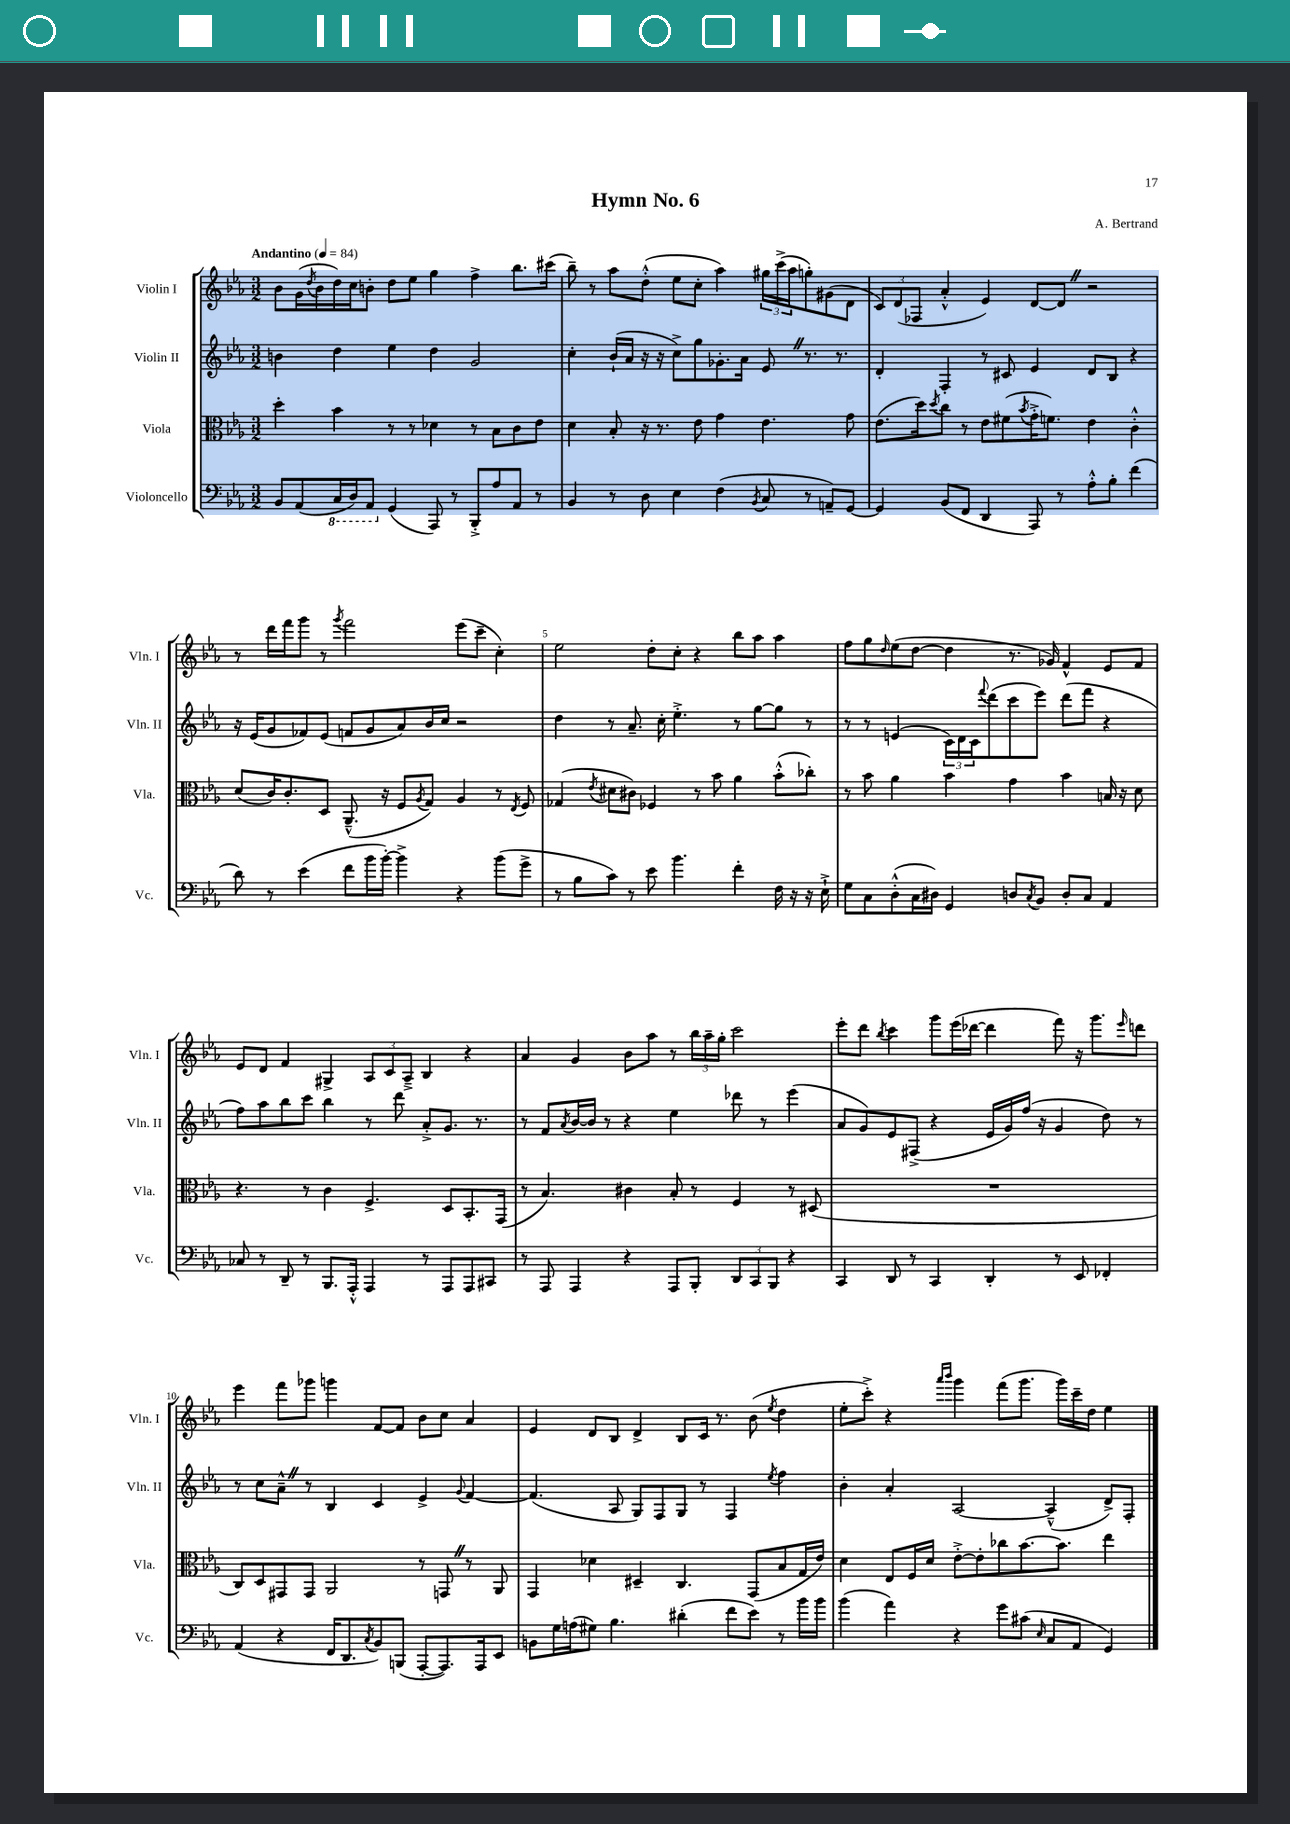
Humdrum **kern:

**kern	**kern	**kern	**kern
*part4	*part3	*part2	*part1
*staff4	*staff3	*staff2	*staff1
*I"Violoncello	*I"Viola	*I"Violin II	*I"Violin I
*I'Vc.	*I'Vla.	*I'Vln. II	*I'Vln. I
*clefF4	*clefC3	*clefG2	*clefG2
*k[b-e-a-]	*k[b-e-a-]	*k[b-e-a-]	*k[b-e-a-]
*M3/2	*M3/2	*M3/2	*M3/2
*MM84	*MM84	*MM84	*MM84
=1	=1	=1	=1
!	!	!	!LO:TX:a:B:t=Andantino
8BB-/L	4dd'\	4bn\	8b-\L
(8AA-/	.	.	(16g\L
.	.	.	8qdd/
.	.	.	16b-\
*8ba	*	*	*
16CC/L	4b-\	4dd\	16dd\)
16DD/J)	.	.	16cc\J
8AAA-/J	.	.	8bn'\J
*X8ba	*	*	*
(4GG/	8r	4ee-\	8dd\L
.	8r	.	8ee-\J
8AAA-/)	4d-X\	4dd\	4gg\
8r	.	.	.
8BBB-'^/L	8r	2g/	4ff^\
8A-/	8B-\L	.	.
8AA-/J	8c\	.	8.bb-\L
8r	8e-\J	.	.
.	.	.	(16ccc#X\Jk
=2	=2	=2	=2
4BB-/	4d\	4cc'\	8bb-~\)
.	.	.	8r
8r	8B-'/	(16b-`/LL	8aa-\L
.	.	16a-/JJ	.
8D\	16r	16r	(8dd'^^\J
.	8.r	16r	.
4E-\	.	8cc^\L)	8ee-\L
.	8e-\	8gg\	8cc'\J
(4F\	4g\	8.g-X'\	4aa-\)
.	.	16a-\Jk	.
8qBB-/	.	.	.
8C/	4.e-\	8e-Z/	24gg#X\LL
.	.	.	(24ccc^\
.	.	.	24aa-\J
8r	.	8.r	8ggn'\)
8AAn~/L)	.	.	(8g#X\
.	.	8.r	.
[8GG/J	8g\	.	8d\J
=3	=3	=3	=3
4GG/]	(8.e-\L	4d'/	12c/L)
.	.	.	(12d/
.	.	.	12F-X/J
.	16dd\k)	.	.
.	8qdd/	.	.
(8BB-/L	8cc\J	4F'/	4a-'^^/
8FF/J	8r	.	.
4DD/	8e-\L	8r	4e-/)
.	(8f#X\	8c#X/	.
.	8qb-/	.	.
8AAA-/)	16g'^\K	4e-/	[8d/L
.	8.fn\J)	.	.
8r	.	.	8dZ/J]
8A-'^^\L	4e-\	8d/L	2r
8B-'\J	.	8B-/J	.
(4f\	4c'^^\	4r	.
!!LO:LB:g=z
=4	=4	=4	=4
8d\)	(8d/L	16r	8r
.	.	(16e-/KL	.
8r	16c/K)	8g/	16ddd\LL
.	8.c'/	.	16fff\J
(4e-\	.	8f-X/)	8ggg\J
.	8D/J	(8e-/J	8r
.	.	.	8qggg/
8f\L	(8.AA-~^^/	8fn/L	2fff\
16b-\L	.	8g/	.
[16b-'\JJ)	16r	.	.
4b-^\]	8F/L	8a-/)	.
.	8qA-/	.	.
.	8G/J)	16b-/L	.
.	.	16cc/JJ	.
4r	4A-/	2r	(8eee-\L
.	.	.	8ccc~\J
(8b-\L	8r	.	4cc'\)
.	8qE-/	.	.
8g^\J	8F/	.	.
=5	=5	=5	=5
8r	(4G-X/	4dd\	2ee-\
8B-\L	.	.	.
.	8qe-/	.	.
8c\J)	8d#X\L	8r	.
8r	8c#X\J)	8.a-~/	.
8e-\	4F-X/	.	8dd'\L
.	.	16cc'\	.
4.b-\	.	4.ee-'^\	8cc'\J
.	8r	.	4r
.	8b-\	.	.
4f'\	4a-\	8r	8bb-\L
.	.	[8gg\L	8aa-\J
16F\	(8b-'^^\L	8gg\J]	4aa-\
16r	.	.	.
16r	8cc-X'\J)	8r	.
16E-`^\	.	.	.
=6	=6	=6	=6
8G\L	8r	8r	8ff\L
8C\	8b-\	8r	8gg\
.	.	.	16qqdd/
(8D'^^\	4a-\	(4en/	(8ee-\
16C\L	.	.	[8dd\J
16D#X\JJ)	.	.	.
4GG/	4b-\	24c\LL)	4dd\]
.	.	24d\	.
.	.	24c\J	.
.	.	8qqfff/	.
.	.	(8ddd\	.
8Dn/L	4g\	8ccc\	8.r
8qC/	.	.	.
8BB-/J	.	8eee-\J)	.
.	.	.	16g-X/)
8D'/L	4b-\	(8ddd\L	4f^^/
8C/J	.	8fff\J	.
4AA-/	16Bn/	4r	8e-/L
.	16r	.	.
.	8d\	.	8f/J
!!LO:LB:g=z
=7	=7	=7	=7
8C-X/	4.r	8ff\L)	8e-/L
8r	.	8aa-\	8d/J
8DD~/	.	8bb-\	4f/
8r	8r	8ccc\J	.
8.BBB-/L	4c\	4bb-\	4G#X^/
16AAA-'^^/Jk	.	.	.
4AAA-/	4.F^/	8r	12A-/L
.	.	.	12c/
.	.	8ddd\	.
.	.	.	12A-~^/J
8r	.	8a-'^/L	4B-/
8AAA-/L	8D/L	8.g/J	.
8AAA-/	8.BB-'/	.	4r
.	.	8.r	.
8CC#X/J	.	.	.
.	(16GG/Jk	.	.
=8	=8	=8	=8
8r	8r	8r	4a-/
8AAA-/	4.B-/)	8f/L	.
.	.	8qa-/	.
4AAA-/	.	[16b-/L	4g/
.	.	16b-/JJ]	.
.	.	8r	.
4r	4c#X\	4r	8b-\L
.	.	.	8aa-\J
8AAA-/L	8B-'/	4ee-\	8r
8BBB-'/J	8r	.	24bb-\LL
.	.	.	24aa-~\
.	.	.	24gg'\JJ
12DD/L	4F/	8ddd-X\	2ccc\
12CC/	.	.	.
.	.	8r	.
12BBB-/J	.	.	.
4r	8r	(4eee-\	.
.	(8D#X/	.	.
=9	=9	=9	=9
4CC/	1.r	8a-/L	8eee-'\L
.	.	8g/)	8ddd\J
.	.	.	8qbb-/
8DD/	.	8e-/	4ccc\
8r	.	(8F#X^/J	.
4CC/	.	4r	8ggg\L
.	.	.	(16eee-\L
.	.	.	[16ddd-X\JJ
4DD'/	.	16e-/LL	4ddd-\]
.	.	16g/)	.
.	.	(16ff/JJ	.
.	.	16r	.
8r	.	4g/	8fff\)
8EE-/	.	.	16r
.	.	.	8.ggg\L
4FF-X'/	.	8dd\)	.
.	.	.	16qqeee-/
.	.	8r	8dddn\J
!!LO:LB:g=z
=10	=10	=10	=10
(4AA-/	8C/L)	8r	4eee-\
.	8D/	8cc\L	.
4r	8GG#X/	8a-~^^Z\J	8fff\L
.	8GG#/J	8r	8ggg-X\J
16FF/KL	2AA-/	4B-/	4gggn\
8.DD/	.	.	.
8qC/	.	.	.
8BB-/)	.	4c/	[8f/L
(8BBBn/J	.	.	8f/J]
[8AAA-'/L	8r	4e-^/	8b-\L
8.AAA-/])	8GGnZ/	.	8cc\J
.	.	8qqg/	.
.	8r	[4f/	4a-/
16AAA-/k	.	.	.
8EE-/J	8AA-/	.	.
=11	=11	=11	=11
8BBn\L	4GG/	(4.f/]	4e-/
16G\L	.	.	.
(16An\J	.	.	.
8G#X\J)	4d-X\	.	8d/L
4.B-\	.	8A-/	8B-/J
.	4D#X~/	8G/L)	4d^/
.	.	8F/	.
(4d#X'\	4.C/	8G/J	8B-/L
.	.	8r	16c/Jk
.	.	.	8.r
8f\L	.	4F/	.
8e-\J)	(8GG/L	.	(8b-\
.	.	8qee-/	8qee-/
8r	8B-/	4ff\	4dd\
16b-\LL	16G/L	.	.
16b-\JJ	16e-/JJ)	.	.
=12	=12	=12	=12
(4b-\	4d\	4b-'\	8ee-'\L
.	.	.	8ccc'^\J)
4a-\)	8E-/L	4a-'/	4r
.	16F/L	.	.
.	16d/JJ	.	.
.	.	.	16qqaaa-/LL
.	.	.	16qqbbb-/JJ
4r	[8e-'^\L	[2A-/	4ggg\
.	8e-'\]	.	.
8g\L	8cc-X\	.	(8fff\L
(8c#X\J	[8.b-\	.	8.ggg\J
16qqE-/	.	.	.
8C/L	.	(4A-~^^/]	.
.	8.b-\J]	.	16ggg\LL)
8AA-/J	.	.	16ccc~\
.	.	.	16dd\JJ
4GG/)	4ee-\	8d^/L)	4ee-\
.	.	8F'/J	.
==	==	==	==
*-	*-	*-	*-
